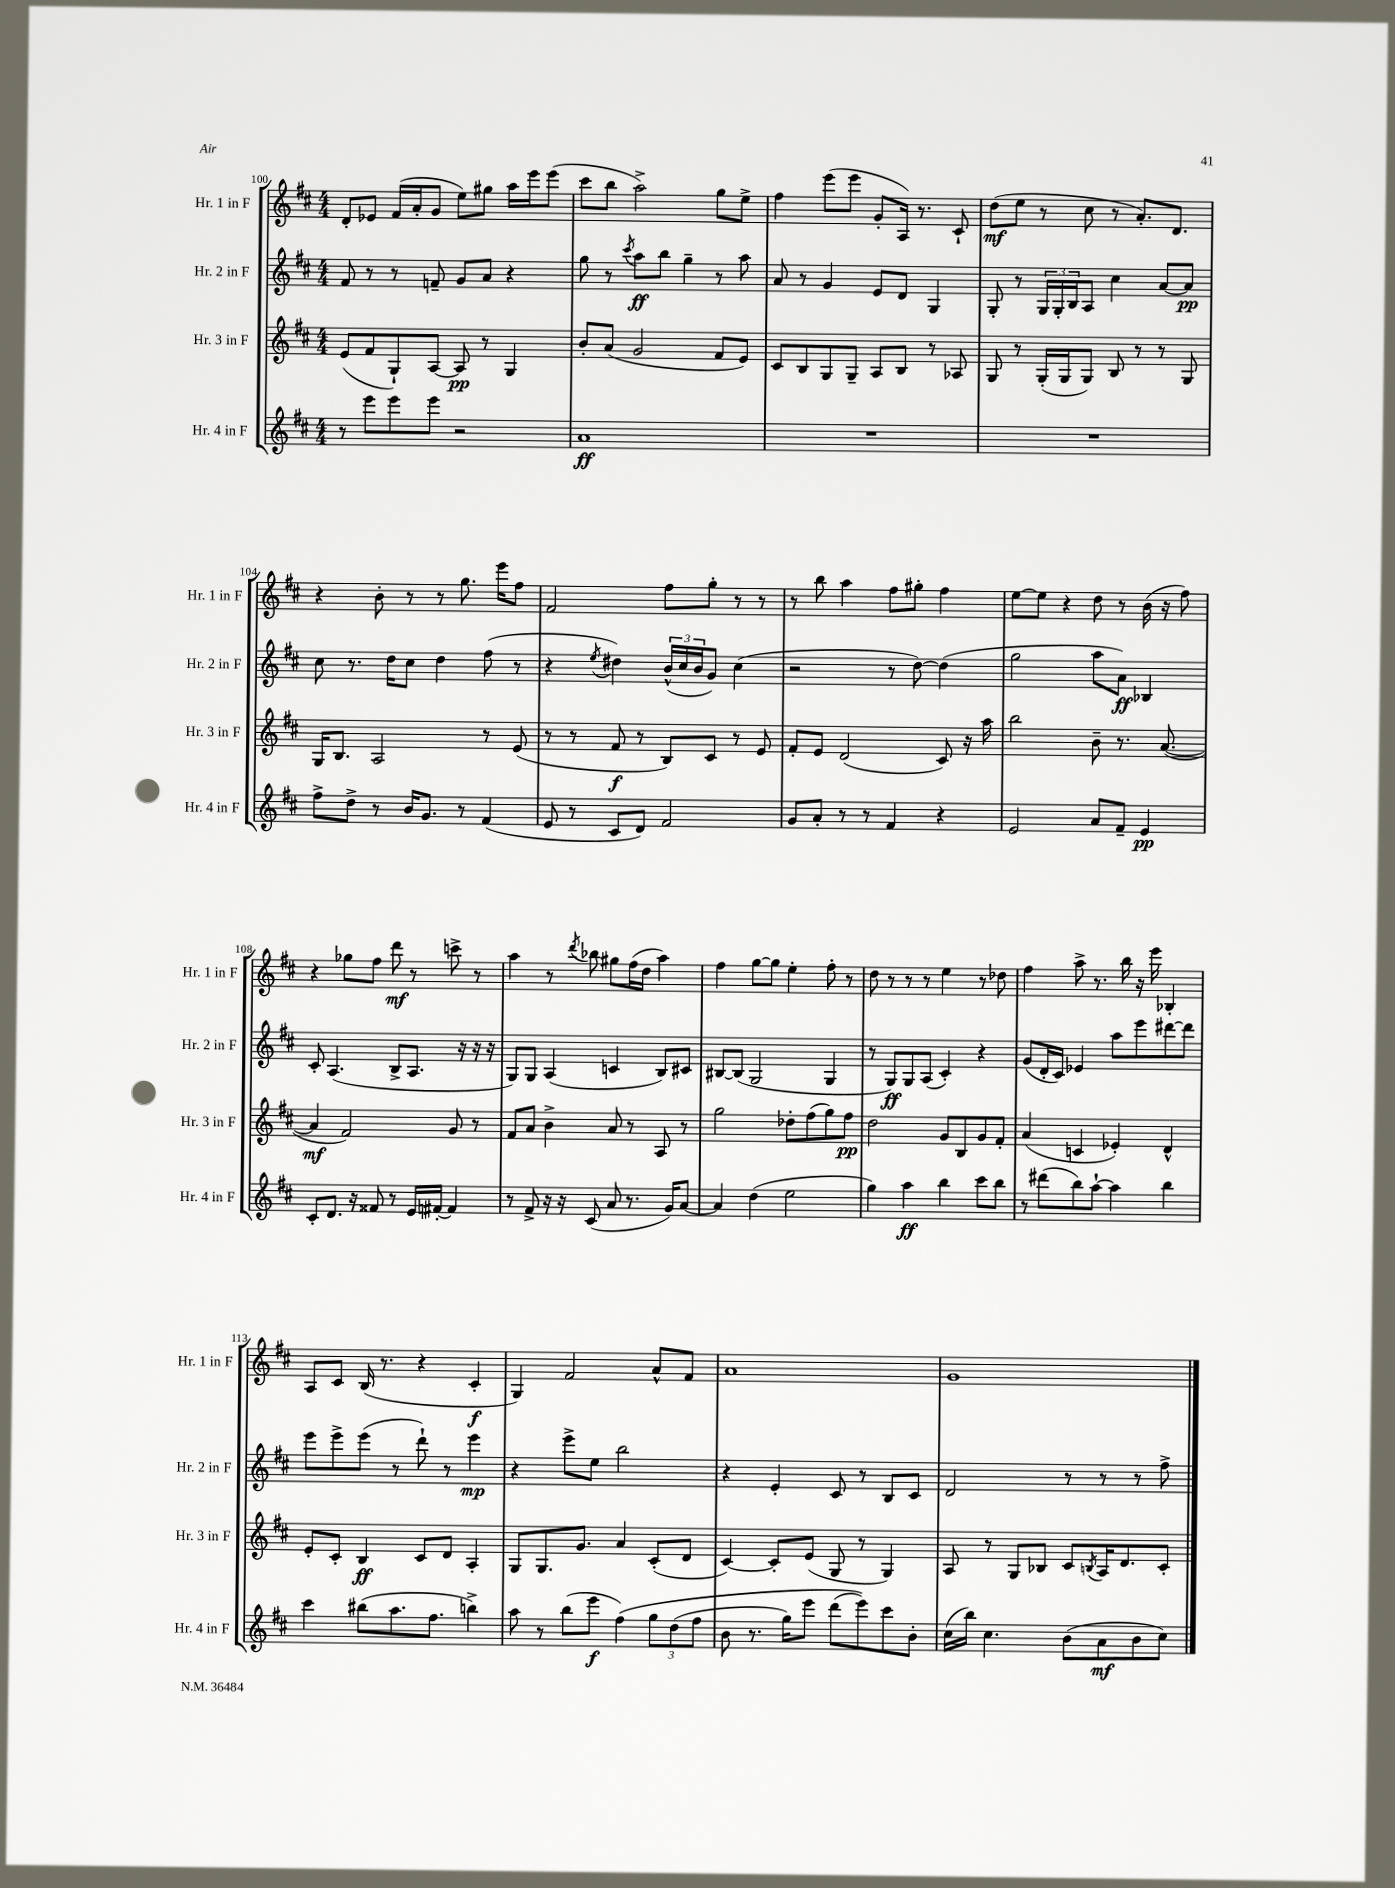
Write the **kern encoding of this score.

**kern	**dynam	**kern	**dynam	**kern	**dynam	**kern	**dynam
*part4	*part4	*part3	*part3	*part2	*part2	*part1	*part1
*staff4	*staff4	*staff3	*staff3	*staff2	*staff2	*staff1	*staff1
*I"Hr. 4 in F	*	*I"Hr. 3 in F	*	*I"Hr. 2 in F	*	*I"Hr. 1 in F	*
*I'Hr. 4 in F	*	*I'Hr. 3 in F	*	*I'Hr. 2 in F	*	*I'Hr. 1 in F	*
*clefG2	*	*clefG2	*	*clefG2	*	*clefG2	*
*k[f#c#]	*	*k[f#c#]	*	*k[f#c#]	*	*k[f#c#]	*
*M4/4	*	*M4/4	*	*M4/4	*	*M4/4	*
=100	=100	=100	=100	=100	=100	=100	=100
8r	.	(8e/L	.	8f#/	.	8d'/L	.
8eee\L	.	8f#/	.	8r	.	8e-X/J	.
8eee\	.	8G`/)	.	8r	.	(16f#/LL	.
.	.	.	.	.	.	16a'/J	.
8eee\J	.	[8A/J	.	8fn~/	.	8g/J	.
2r	.	8A/]	pp	8g/L	.	8ee\L)	.
.	.	8r	.	8a/J	.	8gg#X\J	.
.	.	4G/	.	4r	.	16aa\LL	.
.	.	.	.	.	.	16eee\J	.
.	.	.	.	.	.	(8eee\J	.
=101	=101	=101	=101	=101	=101	=101	=101
1a	ff	8b'/L	.	8gg\	.	8ccc#\L	.
.	.	(8a/J	.	8r	.	8bb\J	.
.	.	.	.	8qccc#/	.	.	.
.	.	2g/	.	8aa\L	ff	2aa^\)	.
.	.	.	.	8bb\J	.	.	.
.	.	.	.	4gg~\	.	.	.
.	.	8f#/L	.	8r	.	8gg\L	.
.	.	8e/J)	.	8aa\	.	8ee^\J	.
=102	=102	=102	=102	=102	=102	=102	=102
1r	.	8c#/L	.	8a/	.	4ff#\	.
.	.	8B/	.	8r	.	.	.
.	.	8G/	.	4g/	.	(8eee\L	.
.	.	8G~/J	.	.	.	8eee\J	.
.	.	8A/L	.	8e/L	.	8g'/L	.
.	.	8B/J	.	8d/J	.	16A/Jk)	.
.	.	.	.	.	.	8.r	.
.	.	8r	.	4G/	.	.	.
.	.	8A-X/	.	.	.	8c#`/	.
=103	=103	=103	=103	=103	=103	=103	=103
1r	.	8G/	.	8G'/	.	(8dd\L	mf
.	.	8r	.	8r	.	8ee\J	.
.	.	(16G'/LL	.	24G/LL	.	8r	.
.	.	.	.	24G'/	.	.	.
.	.	16G/J	.	.	.	.	.
.	.	.	.	24B/J	.	.	.
.	.	8G/J)	.	8A/J	.	8cc#\	.
.	.	8B/	.	4cc#\	.	8r	.
.	.	8r	.	.	.	8.a'/L)	.
.	.	8r	.	[8a/L	.	.	.
.	.	.	.	.	.	8.d/J	.
.	.	8G/	.	8a/J]	pp	.	.
!!LO:LB:g=z
=104	=104	=104	=104	=104	=104	=104	=104
8ff#^\L	.	16G/KL	.	8cc#\	.	4r	.
.	.	8.B/J	.	.	.	.	.
8dd^\J	.	.	.	8.r	.	.	.
8r	.	2A/	.	.	.	8b'\	.
.	.	.	.	16dd\KL	.	.	.
16b/KL	.	.	.	8cc#\J	.	8r	.
8.g/J	.	.	.	.	.	.	.
.	.	.	.	4dd\	.	8r	.
8r	.	.	.	.	.	8.gg\	.
(4f#/	.	8r	.	(8ff#\	.	.	.
.	.	.	.	.	.	16eee\KL	.
.	.	(8e/	.	8r	.	8ff#\J	.
=105	=105	=105	=105	=105	=105	=105	=105
8e/	.	8r	.	4r	.	2f#/	.
8r	.	8r	.	.	.	.	.
.	.	.	.	8qee/	.	.	.
8c#/L	.	8f#/	f	4dd#X\)	.	.	.
8d/J)	.	8r	.	.	.	.	.
2f#/	.	8B/L)	.	(24b^^/LL	.	8ff#\L	.
.	.	.	.	24cc#/	.	.	.
.	.	.	.	24b/J	.	.	.
.	.	8c#/J	.	8g/J)	.	8gg'\J	.
.	.	8r	.	(4cc#\	.	8r	.
.	.	8e/	.	.	.	8r	.
=106	=106	=106	=106	=106	=106	=106	=106
8g/L	.	8f#'/L	.	2r	.	8r	.
8a'/J	.	8e/J	.	.	.	8bb\	.
8r	.	(2d/	.	.	.	4aa\	.
8r	.	.	.	.	.	.	.
4f#/	.	.	.	8r	.	8ff#\L	.
.	.	.	.	[8dd\)	.	8gg#X'\J	.
4r	.	8c#/)	.	(4dd\]	.	4ff#\	.
.	.	16r	.	.	.	.	.
.	.	16aa\	.	.	.	.	.
=107	=107	=107	=107	=107	=107	=107	=107
2e/	.	2bb\	.	2gg\	.	[8ee\L	.
.	.	.	.	.	.	8ee\J]	.
.	.	.	.	.	.	4r	.
8a/L	.	8b~\	.	8aa\L	.	8dd\	.
8f#~/J	.	8.r	.	8a\J)	ff	8r	.
4e/	pp	.	.	4B-X/	.	(16b\	.
.	.	([8.a/	.	.	.	16r	.
.	.	.	.	.	.	8ff#\)	.
!!LO:LB:g=z
=108	=108	=108	=108	=108	=108	=108	=108
8c#'/L	.	4a/]	mf	8c#'/	.	4r	.
8.d/J	.	.	.	(4.A/	.	.	.
.	.	2f#/)	.	.	.	8gg-X\L	.
16r	.	.	.	.	.	.	.
8f##X/	.	.	.	.	.	8ff#\J	.
8r	.	.	.	8B^/L	.	8ddd\	mf
16e/LL	.	.	.	8.A/J	.	8r	.
[16f#X'/JJ	.	.	.	.	.	.	.
4f#/]	.	8g/	.	.	.	8cccn^\	.
.	.	.	.	16r	.	.	.
.	.	8r	.	16r	.	8r	.
.	.	.	.	16r	.	.	.
=109	=109	=109	=109	=109	=109	=109	=109
8r	.	8f#/L	.	8G/L)	.	4aa\	.
8f#^/	.	8a/J	.	8G/J	.	.	.
16r	.	4b^\	.	(4A/	.	8r	.
16r	.	.	.	.	.	.	.
.	.	.	.	.	.	8qddd/	.
(8c#/	.	.	.	.	.	8bb-X\	.
8a/	.	8a/	.	4cn/	.	8gg#X\L	.
8.r	.	8r	.	.	.	(16ff#\L	.
.	.	.	.	.	.	16dd\JJ	.
.	.	8A/	.	8B/L)	.	4aa\)	.
16g/KL)	.	.	.	.	.	.	.
[8a/J	.	8r	.	8c#X/J	.	.	.
=110	=110	=110	=110	=110	=110	=110	=110
4a/]	.	2gg\	.	[8B#X/L	.	4ff#\	.
.	.	.	.	(8B#/J]	.	.	.
(4dd\	.	.	.	2G/	.	[8gg\L	.
.	.	.	.	.	.	8gg\J]	.
2ee\	.	8dd-X'\L	.	.	.	4ee'\	.
.	.	(8ff#\	.	.	.	.	.
.	.	8gg\)	.	4G/	.	8ff#'\	.
.	.	8ff#\J	pp	.	.	8r	.
=111	=111	=111	=111	=111	=111	=111	=111
4gg\)	.	2dd\	.	8r	.	8dd\	.
.	.	.	.	8G/L)	ff	8r	.
4aa\	ff	.	.	8G/	.	8r	.
.	.	.	.	(8A/J	.	8r	.
4bb\	.	8g/L	.	4c#'/)	.	4ee\	.
.	.	8B/	.	.	.	.	.
8ccc#\L	.	8g/	.	4r	.	8r	.
8bb\J	.	8f#'/J	.	.	.	8dd-X\	.
=112	=112	=112	=112	=112	=112	=112	=112
8r	.	(4a/	.	(8g/L	.	4ff#\	.
(8ddd#X\L	.	.	.	16d'/L	.	.	.
.	.	.	.	16c#/JJ)	.	.	.
8bb\)	.	4cn/	.	4e-X/	.	8aa^\	.
[8aa`\J	.	.	.	.	.	8.r	.
4aa\]	.	4e-X'/)	.	8aa\L	.	.	.
.	.	.	.	.	.	16bb\	.
.	.	.	.	8eee\	.	16r	.
.	.	.	.	.	.	16eee\	.
4bb\	.	4d^^/	.	[8ddd#X\	.	4B-X'/	.
.	.	.	.	8ddd#\J]	.	.	.
!!LO:LB:g=z
=113	=113	=113	=113	=113	=113	=113	=113
4ccc#\	.	8e'/L	.	8eee\L	.	8A/L	.
.	.	8c#'/J	.	8eee^\	.	8c#/J	.
(8bb#X\L	.	4B/	ff	(8eee\J	.	(16B/	.
.	.	.	.	.	.	8.r	.
8.aa\	.	.	.	8r	.	.	.
.	.	8c#/L	.	8ddd`\)	.	4r	.
8.ff#\J	.	.	.	.	.	.	.
.	.	8d/J	.	8r	.	.	.
4bbn^\)	.	4A'/	.	4eee\	mp	4c#'/	f
=114	=114	=114	=114	=114	=114	=114	=114
8aa\	.	8G/L	.	4r	.	4G/)	.
8r	.	8.G/	.	.	.	.	.
(8bb\L	.	.	.	8eee^\L	.	2f#/	.
.	.	8.g/J	.	.	.	.	.
8eee\J	f	.	.	8ee\J	.	.	.
(4ff#\)	.	4a/	.	2bb\	.	.	.
12gg\L	.	(8c#'/L	.	.	.	8a^^/L	.
(12dd\	.	.	.	.	.	.	.
.	.	8d/J	.	.	.	8f#/J	.
12ff#\J	.	.	.	.	.	.	.
=115	=115	=115	=115	=115	=115	=115	=115
8b\	.	[4c#/)	.	4r	.	1a	.
8.r	.	.	.	.	.	.	.
.	.	8c#'/L]	.	4e'/	.	.	.
16gg\KL)	.	.	.	.	.	.	.
8eee\J	.	(8e/J	.	.	.	.	.
(8ddd\L	.	8G/	.	8c#/	.	.	.
8eee\))	.	8r	.	8r	.	.	.
8ccc#\	.	4G/)	.	8B/L	.	.	.
8b'\J	.	.	.	8c#/J	.	.	.
=116	=116	=116	=116	=116	=116	=116	=116
(16cc#\LL	.	8A/	.	2d/	.	1g	.
16bb\JJ)	.	.	.	.	.	.	.
4.cc#\	.	8r	.	.	.	.	.
.	.	8G/L	.	.	.	.	.
.	.	8B-X/J	.	.	.	.	.
(8b\L	.	8c#/L	.	8r	.	.	.
.	.	8qBn/	.	.	.	.	.
8a\	mf	16A/K	.	8r	.	.	.
.	.	8.d/	.	.	.	.	.
8b\	.	.	.	8r	.	.	.
8cc#\J)	.	8c#'/J	.	8ff#^\	.	.	.
==	==	==	==	==	==	==	==
*-	*-	*-	*-	*-	*-	*-	*-
